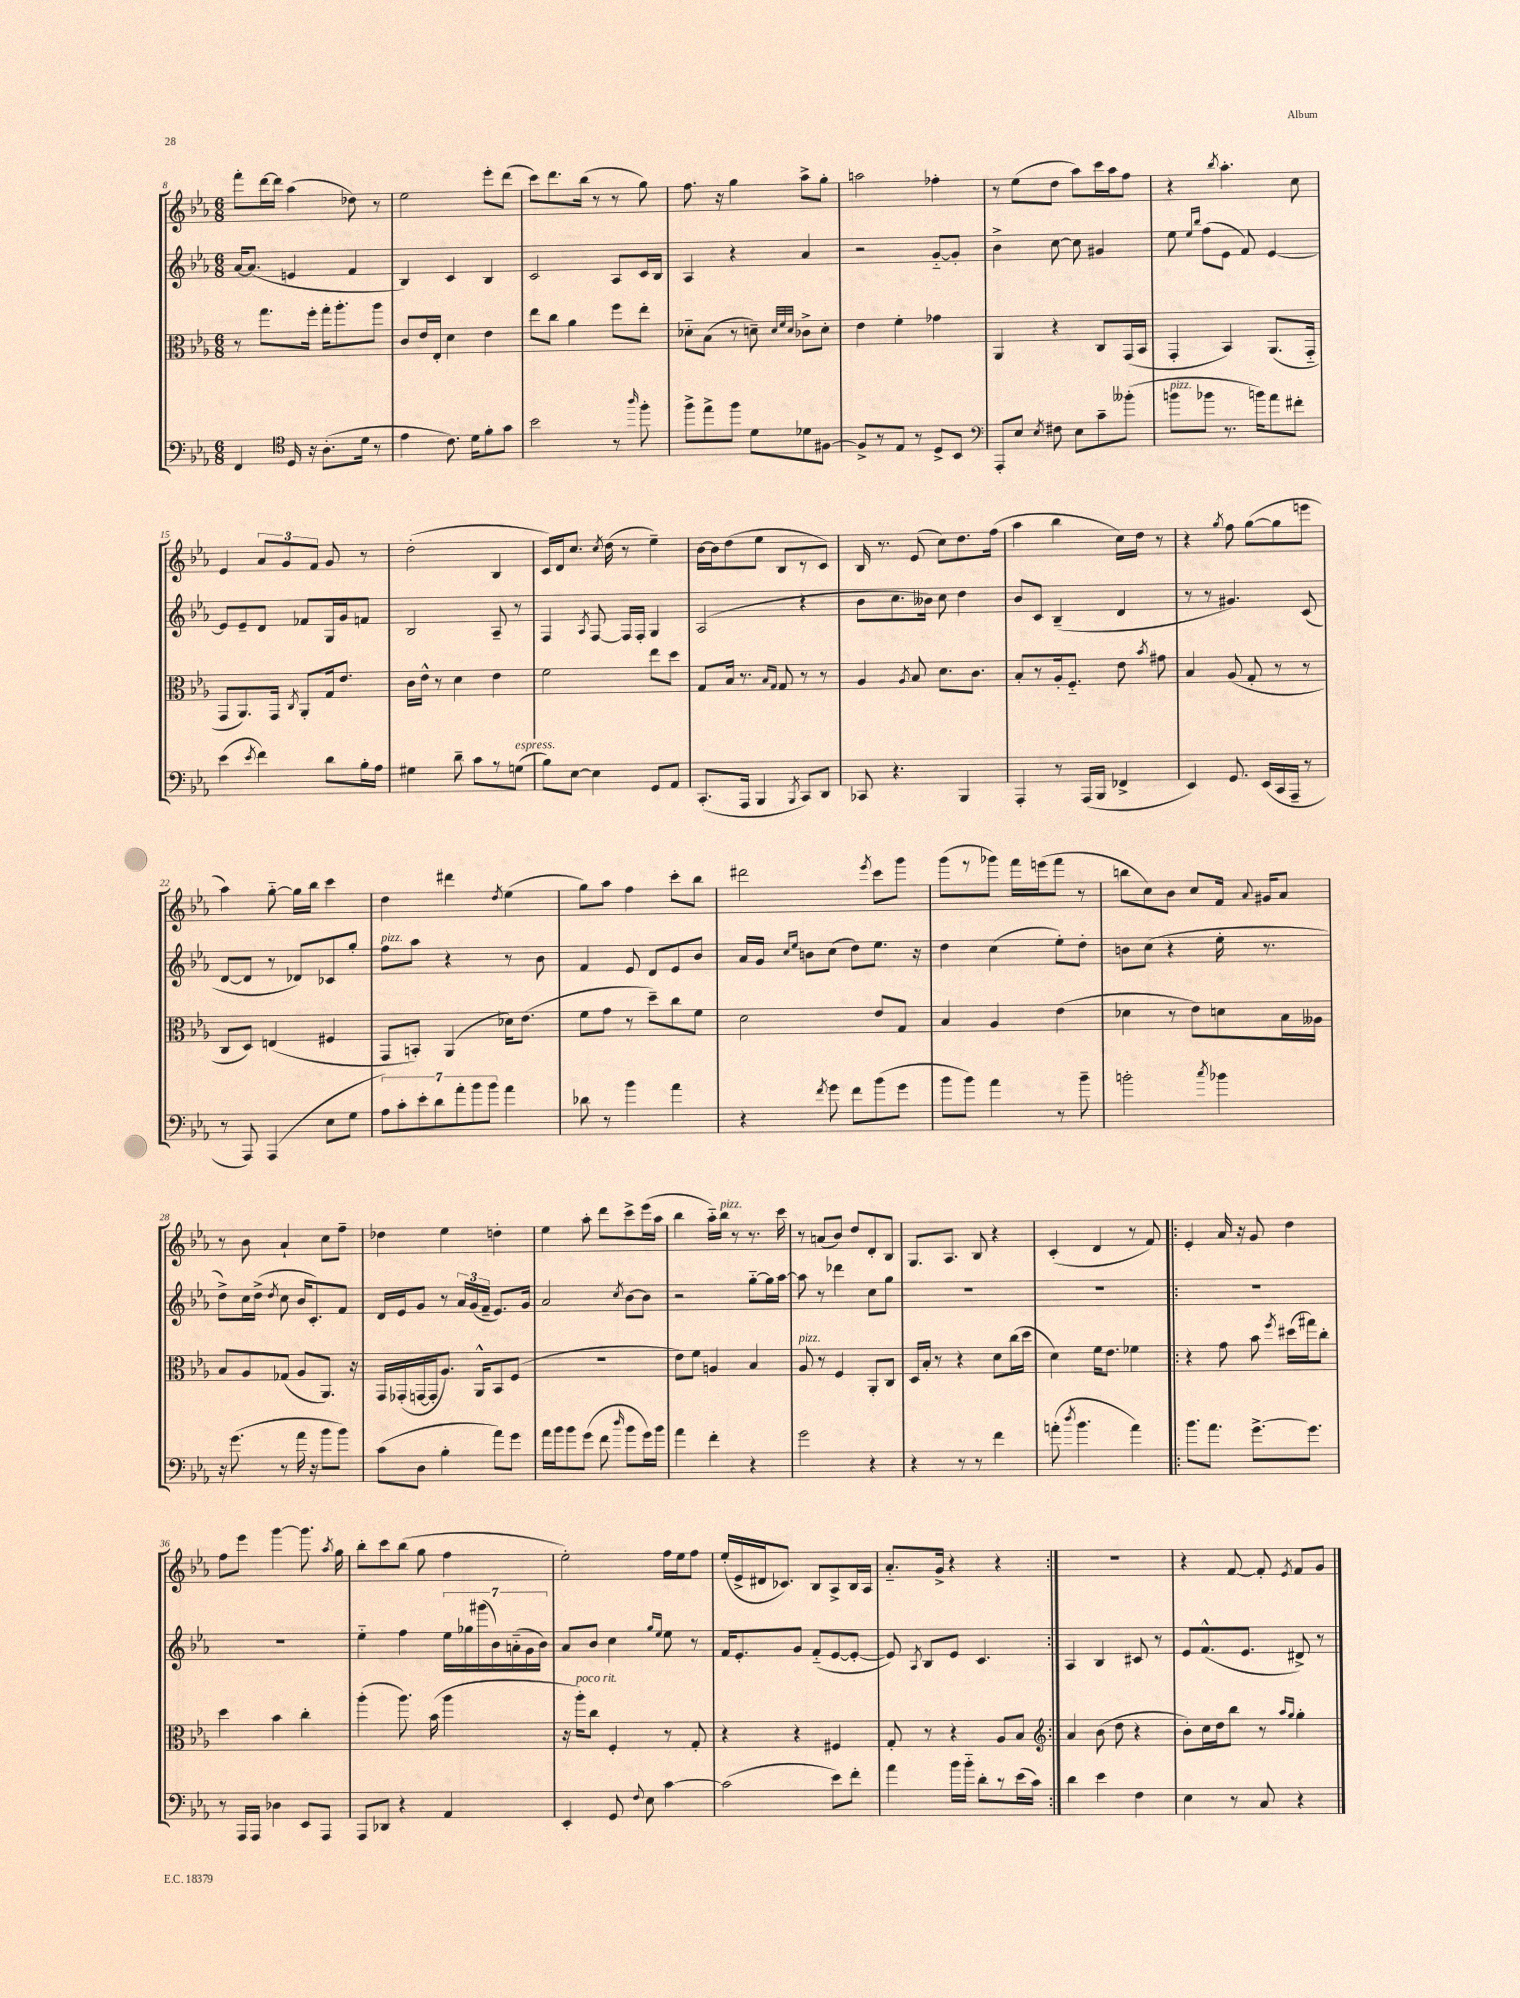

**kern	**kern	**kern	**kern
*part4	*part3	*part2	*part1
*staff4	*staff3	*staff2	*staff1
*clefF4	*clefC3	*clefG2	*clefG2
*k[b-e-a-]	*k[b-e-a-]	*k[b-e-a-]	*k[b-e-a-]
*M6/8	*M6/8	*M6/8	*M6/8
=8	=8	=8	=8
4FF/	8r	[16a-/KL	8fff'\L
.	.	(8.a-/J]	.
.	8.gg\L	.	[16ddd\L
.	.	.	16ddd\JJ]
*clefC4	*	*	*
16D/	.	4en/	(4aa-\
16r	16ff'\Jk	.	.
(8.A-'\L	16gg'\KL	.	.
.	8.aa-'\	.	.
.	.	4f/	8dd-X\)
16d\Jk	.	.	.
8r	8aa-\J	.	8r
=9	=9	=9	=9
4e-\	8c/L	4B-/)	2ee-\
.	16e-/L	.	.
.	16E-'/JJ	.	.
8.c\)	4d\	4c/	.
16d\KL	.	.	.
8f'\	4e-\	4B-/	8eee-'\L
8g\J	.	.	(8ddd\J
=10	=10	=10	=10
2b-\	8ee-\L	2c/	8ccc\L)
.	8cc\J	.	8.ddd\
.	4a-\	.	.
.	.	.	(16bb-\Jk
.	.	.	8r
8r	8ff\L	8A-/L	8r
16qqaa-/	.	.	.
8ff'\	8ee-'\J	16c/L	8gg\)
.	.	16B-/JJ	.
=11	=11	=11	=11
8ff^\L	8d-X\L	4A-/	8.ff\
8ee-^\	(8B-\J	.	.
.	.	.	16r
8ff\J	8r	4r	4gg\
8d\L	8dn~\)	.	.
.	32qqd/LLL	.	.
.	32qqf/	.	.
.	32qqd/JJJ	.	.
8d-X\	8c-X^\L	4a-/	8aa-^\L
[8F#X\J	8d'\J	.	8gg'\J
=12	=12	=12	=12
8F#^/L]	4e-\	2r	2aan\
8r	.	.	.
8E-/J	4f'\	.	.
8r	.	.	.
8D^/L	4g-X\	[8g/L	4ff-X'\
8BB-/J	.	8g'/J]	.
=13	=13	=13	=13
*clefF4	*	*	*
8AAA-'/L	4AA-/	4b-^\	8r
8E-/J	.	.	(8ee-\L
8qE-/	.	.	.
8F#X\	4r	[8cc\	8dd\J
8E-\L	.	8cc\]	8aa-\L)
8c~\	8C/L	4g#X/	16ccc\L
.	.	.	16aa-\J
(8b--X'\J	(16GG/L	.	8ff\J
.	16BB-/JJ	.	.
=14	=14	=14	=14
!LO:TX:a:i:t=pizz.	!	!	!
8bn\L	4GG'/	8ee-\	4r
.	.	16qqee-/LL	.
.	.	16qqbb-/JJ	.
8b-X\J	.	(8ff\L	.
.	.	.	8qbb-/
8.r	4BB-/)	8e-\J	4.aa-'\
.	.	8f/)	.
16bn\KL)	.	.	.
8a-\	(8.AA-/L	[4e-/	.
8f#X'\J	.	.	8cc\
.	16GG/Jk	.	.
!!LO:LB:g=z
=15	=15	=15	=15
(4e-\	8GG/L	8e-/L]	4e-/
.	8.AA-/)	8e-~/	.
8qe-/	.	.	.
4f\)	.	8d/J	12a-/L
.	16GG/Jk	.	.
.	.	.	12g/
.	8qC/	.	.
.	8AA-'/L	8f-X/L	.
.	.	.	12f/J
8d\L	16G/k	16G/L	8g/
.	8.e-/J	16g/J	.
16B-'\L	.	8fn/J	8r
16A-\JJ	.	.	.
=16	=16	=16	=16
4G#X\	16c\LL	2B-/	(2dd'\
.	16e-^^\JJ	.	.
.	8r	.	.
8d~\	4d\	.	.
8c\L	.	.	.
8r	4e-\	8A-~/	4B-/
!LO:TX:a:i:t=espress.	!	!	!
(8Gn\J	.	8r	.
=17	=17	=17	=17
8B-\L)	2f\	4F/	16c/LL)
.	.	.	16d/J
[8E-\J	.	.	8.cc/J
.	.	8qA-/	.
4E-\]	.	[8F/	.
.	.	.	8qcc/
.	.	.	(16dd\
.	.	16F/LL]	8r
.	.	16F'/JJ	.
8GG/L	8ee-\L	4G/	4ee-~\)
8AA-/J	8dd\J	.	.
=18	=18	=18	=18
(8.CC'/L	8G/L	(2A-/	[16b-\LL
.	.	.	16b-\J]
.	16B-/Jk	.	(8dd\
16AAA-/Jk	8.r	.	.
4BBB-/	.	.	8ee-\J
.	16qqB-/LL	.	.
.	16qqG/JJ	.	.
.	8G/	.	8B-/L
8qBBB-/	.	.	.
8CC/L)	8r	4r	8r
8DD/J	8r	.	8c/J)
=19	=19	=19	=19
8CC-X/	4A-/	8b-\L	16B-/
.	.	.	8.r
4.r	.	8.cc\	.
.	8qA-/	.	.
.	8B-/	.	(8e-/
.	.	16b--X\Jk)	.
.	8.d\L	8cc\	8cc\L)
4BBB-/	.	4dd\	8.dd\
.	8.c\J	.	.
.	.	.	(16ff\Jk
=20	=20	=20	=20
4AAA-'/	8B-'/L	8b-/L	4aa-\
.	8r	8c/J	.
8r	16A-'/k	(4B-~/	4bb-\
.	8.F/J	.	.
(16AAA-/LL	.	.	.
16BBB-/JJ	.	.	.
4FF-X^/	8e-\	4d/	16cc\LL)
.	.	.	16dd\JJ
.	8qb-/	.	.
.	8g#X\	.	8r
=21	=21	=21	=21
4EE-/)	4B-/	8r	4r
.	.	8r	.
.	.	.	8qgg/
8.GG/	(8A-/	4.g#X/)	8ff\
.	8G'/	.	([8gg\L
(16EE-/LL	.	.	.
16CC/	8r	.	8gg\]
16AAA-~/JJ	.	.	.
8r	8r	(8c/	8eeen\J
!!LO:LB:g=z
=22	=22	=22	=22
8r	8C/L	[8d/L	4aa-\)
8AAA-/)	8D/J)	8d/J]	.
(4AAA-/	(4En/	8r	[8gg\
.	.	8d-X/L)	16gg\LL]
.	.	.	16bb-\JJ
8E-\L	4F#X/	8c-X/	4ccc\
8G\J	.	8gg'/J	.
=23	=23	=23	=23
!	!	!LO:TX:a:i:t=pizz.	!
14A-\L)	8GG/L	8ff\L	4dd\
14c'\	.	.	.
.	8BBn'/J)	8aa-\J	.
14e-'\	.	.	.
14d\	.	.	.
.	(4AA-/	4r	4ddd#X\
14a-'\	.	.	.
14b-\	.	.	.
14b-\J	.	.	.
.	.	.	8qdd/
4a-\	16d-X\KL)	8r	(4ee-\
.	(8.e-\J	.	.
.	.	8b-\	.
=24	=24	=24	=24
8d-X\	8f\L	4f/	8gg\L)
8r	8g\J	.	8aa-\J
4b-\	8r	8e-/	4ff\
.	8dd~\L)	8d/L	.
4a-\	8cc\	8e-/	8ccc'\L
.	8f\J	8b-/J	8bb-\J
=25	=25	=25	=25
4r	2d\	16a-/LL	2ddd#X\
.	.	16g/JJ	.
.	.	16qqcc/LL	.
.	.	16qqee-/JJ	.
.	.	8bn\L	.
8qf/	.	.	.
8g\	.	(8cc\J	.
8f\L	.	8dd\L)	.
.	.	.	8qeee-/
(8b-\	8e-/L	8.ee-\J	8ccc\L
8g\J	8G/J	.	8ggg\J
.	.	16r	.
=26	=26	=26	=26
8b-\L	4B-/	4dd\	(8ggg\L
8b-\J)	.	.	8r
4a-\	4A-/	(4cc\	8ggg-X\J)
.	.	.	16fff\LL
.	.	.	(16eeen\J
8r	(4e-\	8ee-'\L)	8fff\J
8b-~\	.	8dd'\J	8r
=27	=27	=27	=27
2bn'\	4d-X\	8bn\L	8bbn\L
.	.	(8cc\J	8cc\)
.	8r	4r	8b-\J
.	8e-\L)	.	8cc/L
8qcc/	.	.	.
4b-X\	8dn\	16ee-'\	16f/Jk
.	.	.	8qqa-/
.	.	8.r	16g#X/KL
.	16B-\L	.	8a-/J
.	16A--X\JJ	.	.
!!LO:LB:g=z
=28	=28	=28	=28
16r	8B-/L	8dd^\L)	8r
(8.g\	.	.	.
.	8A-/	16cc\L	8b-\
.	.	(16dd^\JJ	.
.	.	8qdd/	.
8r	(8G-X/J	8cc\	4a-`/
16a-\	8A-/L	16b-/KL	.
16r	.	8.c'/)	.
8b-\L	8.AA-/J)	.	8cc\L
8b-\J)	.	8f/J	8ff~\J
.	16r	.	.
=29	=29	=29	=29
(8c\L	16GG/LL	16d/LL	4dd-X\
.	(16GG-X'/	16e-/J	.
8D\J	[16GGn/	8g/J	.
.	16GG'/J]	.	.
4B-'\	8.A-/J)	8r	4ee-\
.	.	24a-/LL	.
.	.	(24g/	.
.	16AA-^^/KL	.	.
.	.	24f~/JJ	.
8a-\L)	8BB-/	8.e-/L)	4ddn'\
8g\J	(8F/J	.	.
.	.	16g/Jk	.
=30	=30	=30	=30
16a-\LL	2.r	2a-/	4ee-\
16b-\J	.	.	.
8b-\	.	.	.
(8g\J	.	.	8aa-'\
8f\	.	.	8ddd\L
16qqdd/	.	8qcc/	.
8b-\L	.	[8b-\L	8ccc^\
16g\L)	.	8b-\J]	(16eee-\L
16b-\JJ	.	.	16aa-\JJ
=31	=31	=31	=31
4a-\	8e-\L)	2r	4bb-\
.	8f\J	.	.
4f'\	4An/	.	16aa-\LL)
!	!	!	!LO:TX:a:i:t=pizz.
.	.	.	16bb-\JJ
.	.	.	8r
4r	4B-/	[8gg\L	8.r
.	.	16gg\L]	.
.	.	[16aa-\JJ	16ccc\
=32	=32	=32	=32
!	!LO:TX:a:i:t=pizz.	!	!
2g\	8A-/	8aa-\]	8r
.	8r	8r	(8an/L
.	4F/	4ddd-X\	8b-/J)
.	.	.	8dd/L
4r	8AA-'/L	8cc\L	8d'/
.	8C/J	8gg\J	8B-/J
=33	=33	=33	=33
4r	16D/LL	2.r	8.G/L
.	16B-'/JJ	.	.
.	8r	.	.
.	.	.	8.A-/J
8r	4r	.	.
8r	.	.	8B-/
4f\	8d\L	.	4r
.	(16cc\L	.	.
.	16dd\JJ	.	.
=34	=34	=34	=34
(8an'\	4d\)	2.r	(4c'/
8qdd/	.	.	.
4.b-\	.	.	.
.	16f\KL	.	4d/
.	8.e-\J	.	.
4a\)	4f-X\	.	8r
.	.	.	8f/)
=35!|:	=35!|:	=35!|:	=35!|:
8.b-\L	4r	2.r	4e-'/
8.a-\J	.	.	.
.	8g\	.	16a-/
.	.	.	16r
[8.g^\L	8b-\	.	8g/
.	8qff/	.	.
.	(16dd#X\LL	.	4dd\
8.g\J]	16gg#X\J)	.	.
.	8cc'\J	.	.
!!LO:LB:g=z
=36	=36	=36	=36
8r	4dd\	2.r	8ff\L
16AAA-/LL	.	.	8eee-\J
16AAA-/JJ	.	.	.
4D-X\	4b-\	.	[4ggg\
8EE-/L	4cc'\	.	8.ggg\]
8AAA-/J	.	.	.
.	.	.	8qaa-/
.	.	.	16gg\
=37	=37	=37	=37
8AAA-/L	(4aa-'\	4ee-\	8bb-'\L
8DD-X/J	.	.	8ccc\
4r	8.aa-\)	4ff\	(8bb-\J
.	.	.	8gg\
.	(16b-\	.	.
4AA-/	4aa-\	28ee-\LL	4ff\
.	.	28gg-X\	.
.	.	(28ggg#X\	.
.	.	28b-\)	.
.	.	(28an\	.
.	.	28g\	.
.	.	28b-\JJ)	.
=38	=38	=38	=38
4EE-'/	16r	8a-/L	2ee-'\)
!	!LO:TX:a:i:t=poco rit.	!	!
.	16aa-'\KL)	.	.
.	8cc\J	8b-/J	.
8GG/	4F'/	4cc\	.
8qqF/	.	.	.
8E-\	.	.	.
.	.	16qqgg/LL	.
.	.	16qqee-/JJ	.
[4c\	8r	8ee-\	16ff\LL
.	.	.	16ee-\J
.	8G'/	8r	8ff\J
=39	=39	=39	=39
(2c\]	4r	16f/KL	(16ee-'/LL
.	.	8.e-'/	16e-^/
.	.	.	16d#X/J
.	.	.	8.c-X/J)
.	4r	8g/J	.
.	.	(8f/L	8B-/L
8e-\L)	4F#X/	[8e-/	8A-^/
8f'\J	.	8e-'/J_	16B-/L
.	.	.	16A-/JJ
=40	=40	=40	=40
4a-\	8G'/	8e-/])	8.a-/L
.	.	8qA-/	.
.	8r	8B-/L	.
.	.	.	16g^/Jk
16b-\LL	4r	8e-/J	4r
16b-\JJ	.	.	.
8d'\L	.	4.c/	.
8r	8A-/L	.	4r
(16e-\L	8B-/J	.	.
16c\JJ)	.	.	.
=41:|!	=41:|!	=41:|!	=41:|!
*	*clefG2	*	*
4d\	4a-/	4A-/	2.r
4e-\	(8b-\	4B-/	.
.	8dd\	.	.
4F\	4r	8c#X/	.
.	.	8r	.
=42	=42	=42	=42
4E-\	8b-'\L)	8e-/L	4r
.	16cc\L	(8.f^^/	.
.	16dd\J	.	.
8r	8bb-\J	.	[8f/
.	.	8.e-/J	.
8C/	8r	.	8f'/]
.	16qqaa-/LL	.	.
.	16qqgg/JJ	.	8qe-/
4r	4gg'\	8d#X^/)	8f/L
.	.	8r	8g/J
==	==	==	==
*-	*-	*-	*-
